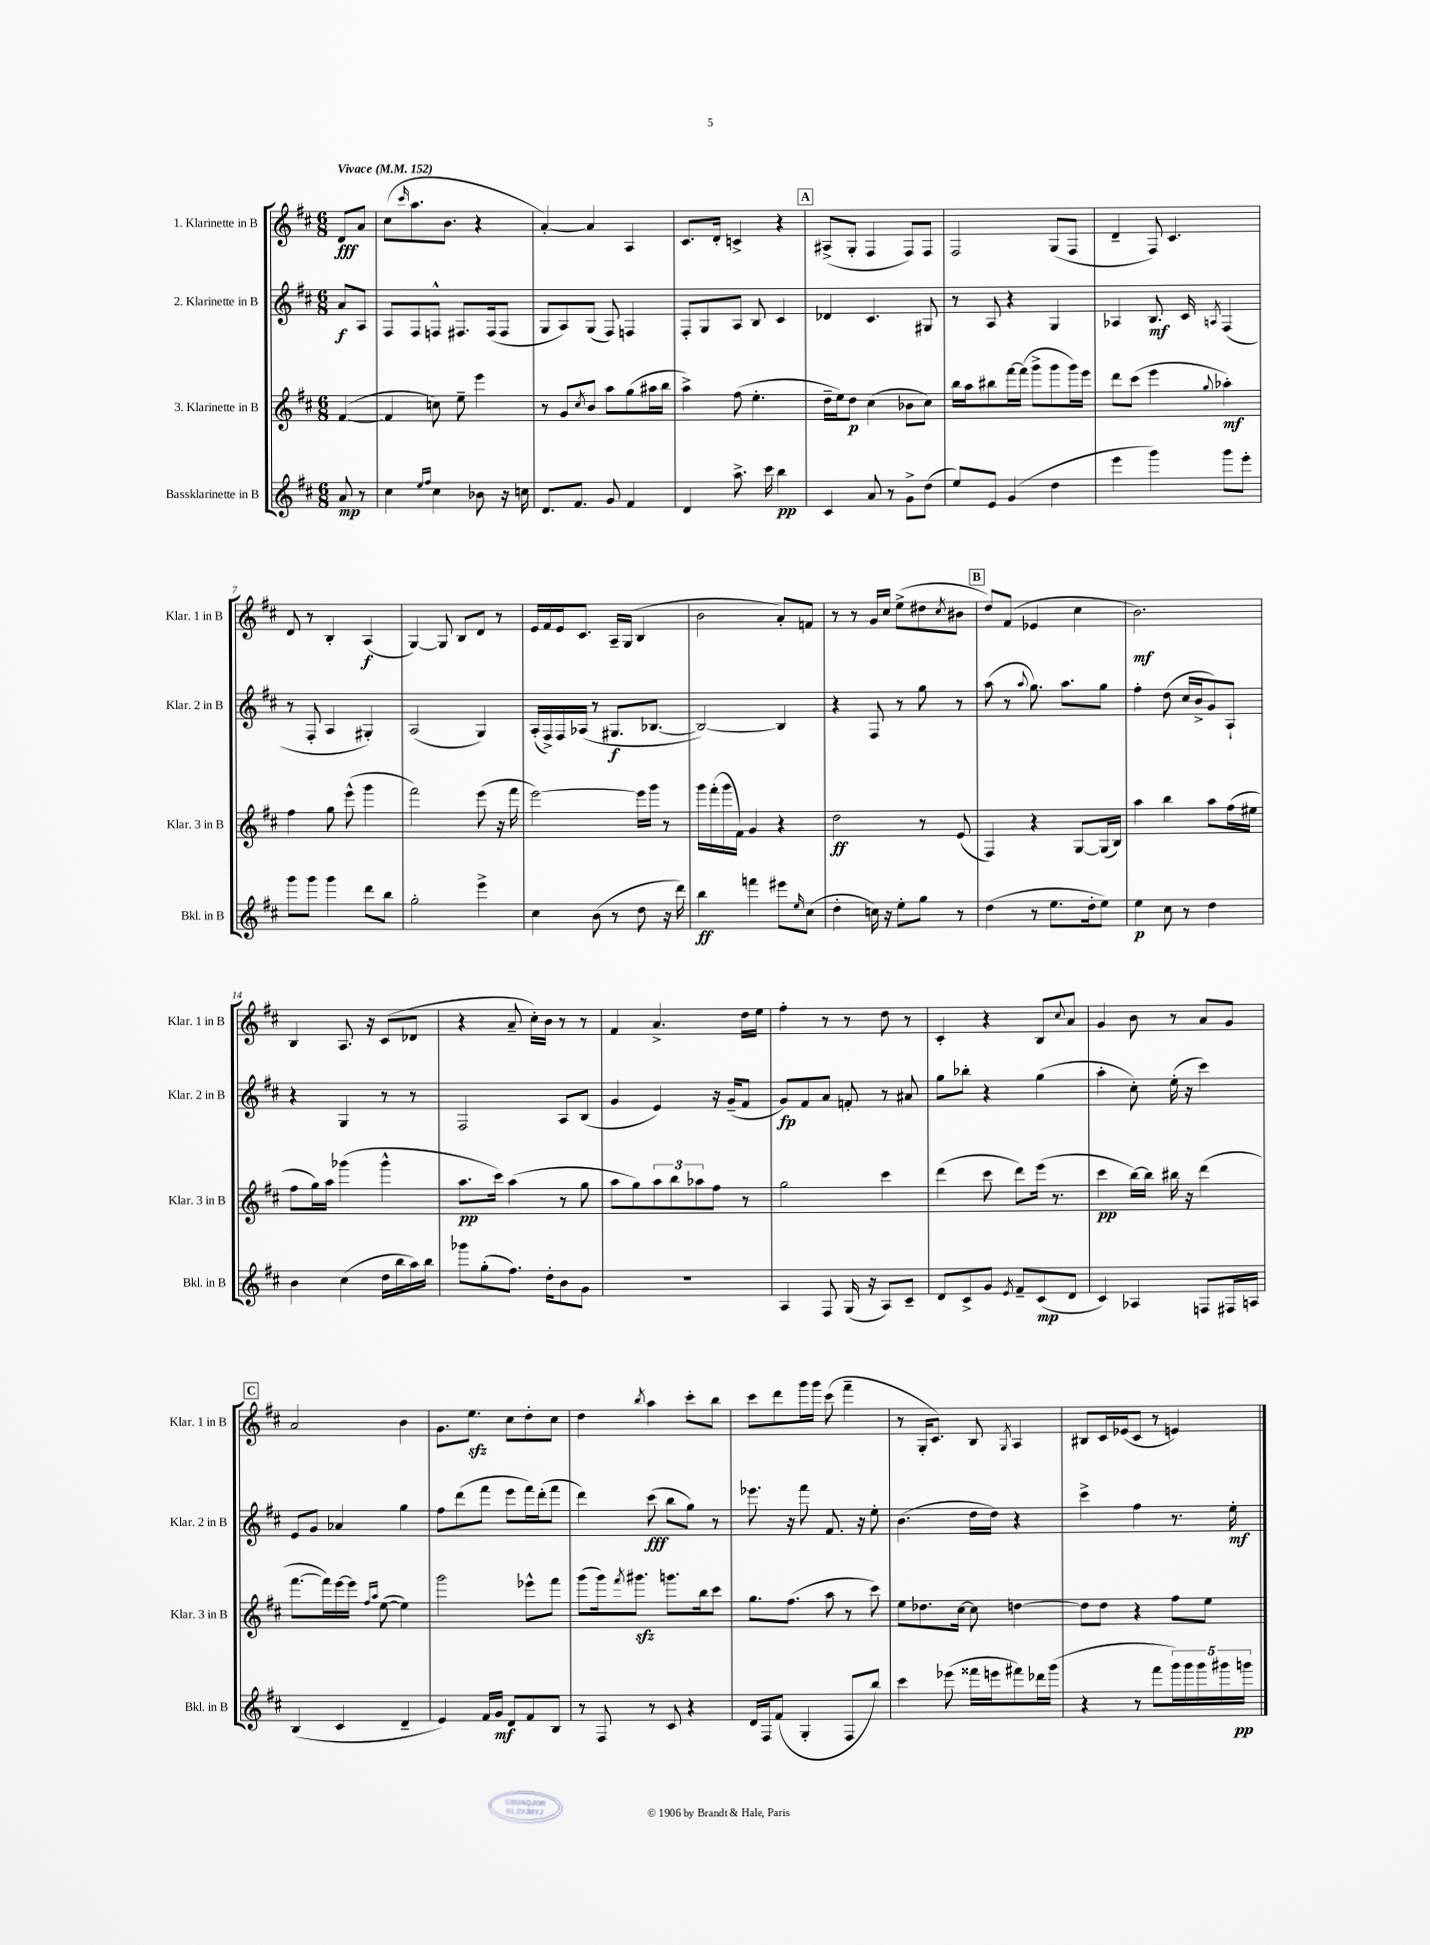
<<
\new StaffGroup <<
\new Staff = "s0" \with { instrumentName = "1. Klarinette in B" shortInstrumentName = "Klar. 1 in B" } {
    \clef treble \key d \major \numericTimeSignature \time 6/8 \partial 4 \tempo "Vivace" 4 = 152
    d'8\fff a'8 |
    cis''8( \grace { cis'''16 } a''8. b'8. r4 |
    a'4~-.) a'4 a4 |
    cis'8. d'16-. c'4-> r4 |
    \mark \markup { \box "A" } ais8->( g8-. fis4 fis8) fis8 |
    fis2 g8( fis8 |
    d'4-- fis8) cis'4. |
    d'8 r8 b4-. a4\f( |
    g4~) g8 b8 d'8 r8 |
    e'16 fis'16 e'16 cis'8. a16-- g16( b4 |
    b'2 a'8-.) f'8 |
    r8 r8 g'16 cis''16 e''8->( dis''8 \acciaccatura { cis''8 } bis'8 |
    \mark \markup { \box "B" } d''8) fis'8( ees'4 cis''4 |
    b'2.\mf) |
    b4 a8. r16 cis'8( des'8 |
    r4 a'8-- cis''16-.) b'16 r8 r8 |
    fis'4 a'4.-> d''16 e''16 |
    fis''4-. r8 r8 d''8 r8 |
    cis'4-. r4 b8 \appoggiatura { cis''8 } a'8 |
    g'4 b'8 r8 a'8 g'8 |
    \mark \markup { \box "C" } a'2 b'4 |
    g'8. e''8.\sfz cis''8 d''8-. cis''8 |
    d''4 \acciaccatura { b''8 } a''4 cis'''8-. b''8 |
    cis'''8 d'''8 g'''16 g'''16 cis'''8( fis'''4-- |
    r8 g16-. cis'8.) b8 \acciaccatura { g8 } a4 |
    bis8 cis'16 ees'16( cis'8 r8 e'4) \bar "|." |
}
\new Staff = "s1" \with { instrumentName = "2. Klarinette in B" shortInstrumentName = "Klar. 2 in B" } {
    \clef treble \key d \major \numericTimeSignature \time 6/8 \partial 4
    a'8\f a8 |
    fis8 fis8 f8-^ fis8. fis16( fis8 |
    g8 a8) g8( fis8) f4 |
    fis8-. g8 a8 b8 cis'4 |
    \mark \markup { \box "A" } des'4 cis'4. gis8 |
    r8 a8 r4 g4 |
    aes4 b8.\mf cis'16 \acciaccatura { a8 } fis4( |
    r8 fis8-. a4 gis4-.) |
    a2( g4) |
    a16-.( fis16->) fis16 aes16( r8 gis8.\f bes8.~ |
    bes2~) bes4 |
    r4 fis8 r8 g''8 r8 |
    \mark \markup { \box "B" } a''8( r8 \appoggiatura { a''8 } g''8.) a''8. g''8 |
    fis''4-. d''8( cis''16 b'16-> g'8) a8-! |
    r4 g4 r8 r8 |
    fis2 a8 b8( |
    g'4 e'4) r16 g'16--( fis'8 |
    g'8\fp) fis'8 a'8 f'8-. r8 ais'8 |
    g''8 bes''8-. r4 g''4( |
    a''4-. cis''8-.) e''16-.( r16 cis'''4) |
    \mark \markup { \box "C" } e'8 g'8 aes'4 g''4 |
    fis''8 d'''8( fis'''8 e'''8 fis'''16) d'''16-.( fis'''8 |
    d'''4) cis'''8\fff( b''8 g''8) r8 |
    ees'''8. r16 fis'''8 fis'8. r16 e''8-. |
    b'4.( d''16 d''16) r4 |
    cis'''4-> fis''4 r8. e''16-.\mf \bar "|." |
}
\new Staff = "s2" \with { instrumentName = "3. Klarinette in B" shortInstrumentName = "Klar. 3 in B" } {
    \clef treble \key d \major \numericTimeSignature \time 6/8 \partial 4
    fis'4~( |
    fis'4 c''8) e''8-- e'''4 |
    r8 g'8 \acciaccatura { cis''8 } b'8 a''8 g''8( ais''16 b''16 |
    a''4->) fis''8( e''4.-. |
    \mark \markup { \box "A" } d''16-- e''16) d''8\p cis''4( bes'8 cis''8) |
    b''16 a''16 bis''8 fis'''16~ fis'''16( g'''8-> g'''8 g'''16) e'''16 |
    d'''8 cis'''8( e'''4 \appoggiatura { g''8 } aes''4-.\mf) |
    fis''4 g''8 e'''8-^( g'''4 |
    fis'''2) e'''8( r16 fis'''16 |
    e'''2~) e'''16 g'''16 r8 |
    g'''16 fis'''16-.( g'''16 fis'16) g'4 r4 |
    d''2\ff r8 e'8( |
    \mark \markup { \box "B" } fis4) r4 g8~ g16( b16) |
    a''4 b''4 a''8 fis''16( eis''16 |
    fis''8 g''16) a''16 ges'''4( ges'''4-^ |
    a''8.\pp cis'''16) a''4( r8 g''8 |
    a''8 g''8) \tuplet 3/2 { a''8 b''8 aes''8 } fis''8 r8 |
    g''2 cis'''4 |
    d'''4( cis'''8 d'''8) e'''16( r8. |
    cis'''4\pp b''16~) b''16 bis''16 r16 d'''4( |
    \mark \markup { \box "C" } fis'''8.~ fis'''16) e'''16~ e'''16 \grace { fis''16 a''16 } e''8~( e''4) |
    g'''2 ees'''8-^ fis'''8 |
    g'''8( g'''16) \acciaccatura { fis'''8 } gis'''8.\sfz g'''8. b''16 cis'''8 |
    g''8. fis''8.( a''8 r8 cis'''8) |
    e''8 des''8. cis''16~ cis''8 d''4~ |
    d''8 d''8 r4 fis''8 e''8 \bar "|." |
}
\new Staff = "s3" \with { instrumentName = "Bassklarinette in B" shortInstrumentName = "Bkl. in B" } {
    \clef treble \key d \major \numericTimeSignature \time 6/8 \partial 4
    a'8\mp r8 |
    cis''4 \grace { e''16 fis''16 } cis''4 bes'8 r16 c''16 |
    d'8. fis'8. g'8 fis'4 |
    d'4 a''8.-> cis'''16 b''4\pp |
    \mark \markup { \box "A" } cis'4 a'8 r8 g'8-> d''8( |
    e''8) e'8 g'4( d''4 |
    e'''4 g'''4) g'''8 e'''8-. |
    g'''8 g'''8 g'''4 d'''8 b''8 |
    g''2-. e'''4-> |
    cis''4 b'8( r8 d''8 r16 d'''16) |
    b''4\ff f'''4 eis'''8 \grace { e''16 } cis''8( |
    d''4-. c''16) r16 e''8-. g''8 r8 |
    \mark \markup { \box "B" } d''4( r8 e''8. d''16-. e''8) |
    e''4\p cis''8 r8 d''4 |
    b'4 cis''4( d''16 b''16 a''16) b''16 |
    ges'''8 g''8-.( fis''8.) d''16-. b'8 g'8 |
    R2. |
    a4 fis8 g16( r16 a8) cis'8-- |
    d'8 cis'8-> g'8 \acciaccatura { e'8 } fis'8-- cis'8\mp( d'8 |
    cis'4) aes4 f8 fis16 a16 |
    \mark \markup { \box "C" } b4( cis'4 d'4-- |
    e'4) fis'16 g'16\mf d'8 fis'8 b8 |
    r8 fis8 r8 cis'8 r4 |
    d'16 fis16 fis'8( g4-. fis8 b''8) |
    cis'''4 ees'''8( fisis'''16 e'''16 fis'''8) des'''16 g'''16( |
    r4 r8 fis'''8 \tuplet 5/4 { g'''16) g'''16 g'''16 gis'''16 g'''16\pp } \bar "|." |
}
>>
>>
